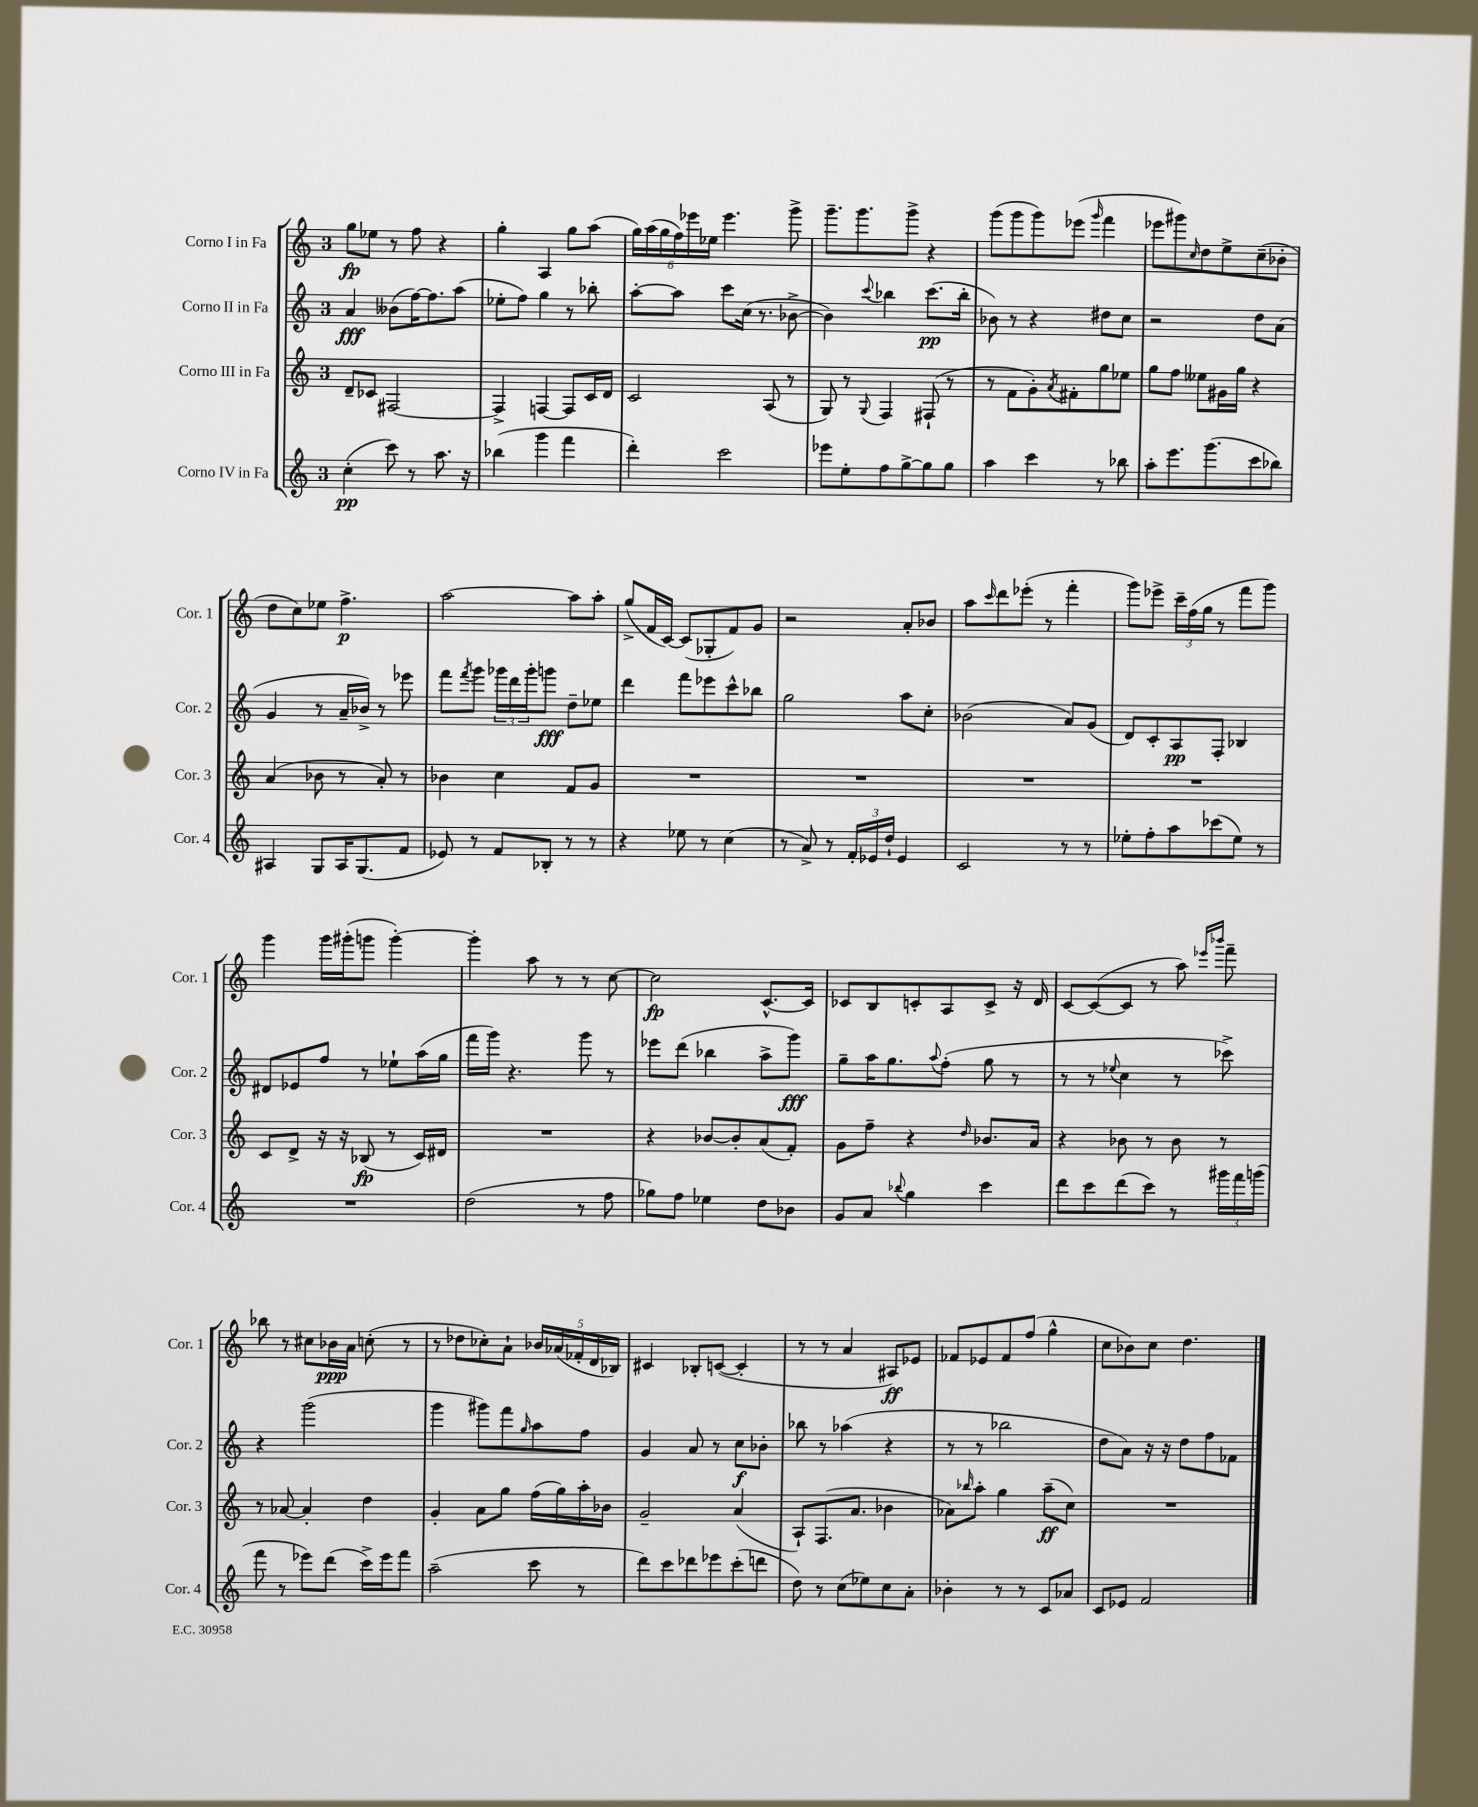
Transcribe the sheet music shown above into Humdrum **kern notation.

**kern	**kern	**kern	**kern
*staff4	*staff3	*staff2	*staff1
*clefG2	*clefG2	*clefG2	*clefG2
*k[]	*k[]	*k[]	*k[]
*M3/4	*M3/4	*M3/4	*M3/4
(4cc'	8d~	4a	8gg
.	8c-	.	8ee-
8ccc)	[2F#	(8b--	8r
8r	.	[16ff)	8ff
.	.	8.ff]	.
8.aa	.	.	4r
.	.	(8aa	.
16r	.	.	.
=	=	=	=
(4bb-	4F#^]	8ee-'	4gg'
.	.	8ff)	.
4ggg	[4F	4gg	4A
4fff	8F]	8r	8gg
.	16c	8bb-'	(8aa
.	16d	.	.
=	=	=	=
4ddd')	2c	[8aa'	24gg)
.	.	.	(24aa
.	.	.	24gg
.	.	8aa]	24ff)
.	.	.	24eee-
.	.	.	24ee-
2ccc	.	8ccc	4.eee-
.	.	(16cc	.
.	.	8.r	.
.	(8A	.	.
.	8r	[8b-^	8ggg^
=	=	=	=
8eee-	8G)	4b-])	8.ggg~
8ee'	8r	.	.
.	.	.	8.ggg
.	8qqG	8qqccc	.
8ff	4F	4bb-	.
[8gg^	.	.	8ggg^
8gg]	(8F#`	(8.ccc	4r
8gg	8r	.	.
.	.	16bb-'	.
=	=	=	=
4aa	8r	8b-)	(8ggg
.	8f	8r	8ggg
4ccc	8g')	4r	8ggg)
.	8qa	.	.
.	8f#'	.	(8eee-
.	.	.	16qqggg
8r	8gg	8dd#	4fff
8bb-	8ee-	8cc	.
=	=	=	=
8aa'	8gg	2r	8eee-
8.eee	8ff	.	8ggg#)
.	.	.	16qqcc
.	8ee--	.	8dd
(8.ggg	.	.	.
.	16g#	.	8ee^
.	16gg	.	.
8ccc	4r	8dd	(8cc~
8bb-)	.	(8a	8b-'
=	=	=	=
4A#	(4a	4g	8dd
.	.	.	8cc)
8G	8b-	8r	8ee-
16A#	8r	16a~	4.ff^
(8.G	.	16b-^)	.
.	8a')	8r	.
8f	8r	8eee-	.
=	=	=	=
8e-)	4b-	8fff	[2aa
.	.	8qfff	.
8r	.	8ggg	.
8f	4cc	24ggg-	.
.	.	24ddd	.
.	.	24ggg-'	.
8B-'	.	8ggg	.
8r	8f	8dd~	8aa]
8r	8g	8ee-	8aa'
=	=	=	=
4r	2.r	4ddd	(8gg^
.	.	.	16f
.	.	.	[16c)
8ee-	.	8fff	(8c]
8r	.	8eee-	8G-'
(4cc	.	8ccc^^	8f)
.	.	8bb-	8g
=	=	=	=
8r	2.r	2gg	2r
8a^)	.	.	.
8r	.	.	.
24f'	.	.	.
24e-	.	.	.
24dd`	.	.	.
4e-	.	8aa	8a'
.	.	8cc'	8b-
=	=	=	=
2c	2.r	(2b-	8aa
.	.	.	16qqccc
.	.	.	8ddd
.	.	.	(8eee-'
.	.	.	8r
8r	.	8a)	4fff'
8r	.	(8g	.
=	=	=	=
8ee-'	2.r	8d)	8ggg)
8ff'	.	8c'	8eee-^
8aa	.	8A	24ccc~
.	.	.	(24ff
.	.	.	24gg
(8ccc-	.	8F'	8r
8ee-)	.	4B-	8fff
8r	.	.	8ggg)
=	=	=	=
2.r	8c	8d#	4ggg
.	8d^	8e-	.
.	16r	8ff	16ggg
.	16r	.	(16ggg#'
.	(8B-	8r	8ggg
.	8r	8ee-`	[4ggg')
.	16c)	(16aa	.
.	16d#	16gg	.
=	=	=	=
(2dd	2.r	16fff	4ggg']
.	.	16ggg)	.
.	.	4.r	.
.	.	.	8aa
.	.	.	8r
8r	.	8ggg	8r
8ff	.	8r	[8cc
=	=	=	=
8gg-)	4r	8eee-	2cc]
8ff	.	(8ddd	.
4ee-	[8b-	4bb-	.
.	8b-']	.	.
8dd	(8a	8aa^	[8.c^^
8b-	8f')	8ggg)	.
.	.	.	16c]
=	=	=	=
8g	8g	8gg~	8c-
8a	8ff~	16aa	8B
.	.	8.gg	.
8qqbb-	.	.	.
4gg	4r	.	8c'
.	.	8qqaa	.
.	.	(8ff'	8A
.	16qqdd	.	.
4ccc	8.b-	8gg	8c^
.	.	8r	16r
.	16a	.	16d
=	=	=	=
8ddd	4r	8r	[8c
8ccc	.	8r	(8c_
.	.	8qqee-	.
(8ddd	8b-	4cc	8c]
8ccc)	8r	.	8r
8r	8b-	8r	8aa)
.	.	.	16qqeee-
.	.	.	16qqbbb-
24ggg#	8r	8ccc-^)	8fff~
24fff	.	.	.
(24ggg	.	.	.
=	=	=	=
8fff	8r	4r	8bb-
8r	[8a-	.	8r
8eee-)	4a-']	(2ggg	8cc#
(8ddd	.	.	16b-
.	.	.	16a
16ccc^)	4dd	.	(8cc'
16eee-	.	.	.
8fff	.	.	8r
=	=	=	=
(2aa~	4g'	4ggg	8r
.	.	.	8dd-
.	8a	8ggg#)	8cc-')
.	8gg	8fff	8a`
.	.	16qqgg	.
8ccc	(16ff	8aa	20b-
.	.	.	(20a-
.	16gg)	.	.
.	.	.	20f-'
8r	16aa'	8ff	.
.	.	.	20d
.	16b-	.	.
.	.	.	20B-)
=	=	=	=
8ddd)	2g~	4g	4c#
8ccc	.	.	.
8ddd-	.	8a	8B-'
8eee-	.	8r	([8c
(8ccc'	(4a	8cc	4c']
8ddd	.	8b-'	.
=	=	=	=
8dd)	8A`)	8bb-	8r
8r	(8.F	8r	8r
(8cc	.	(4aa-	4a
.	8.a	.	.
8ee-)	.	.	.
8cc	4b-	4r	8A#)
8a'	.	.	8e-
=	=	=	=
4b-'	8a-)	8r	8f-
.	16qqbb-	.	.
.	8aa'	8r	8e-
8r	4gg	2bb-	8f-
8r	.	.	(8ff
8c	(8aa~	.	4gg^^
8a-	8cc)	.	.
=	=	=	=
8c	2.r	8dd	8cc
8e-	.	8a)	8b-)
2f	.	16r	8cc
.	.	16r	.
.	.	8dd	4.dd
.	.	8ff	.
.	.	8f-	.
==	==	==	==
*-	*-	*-	*-
